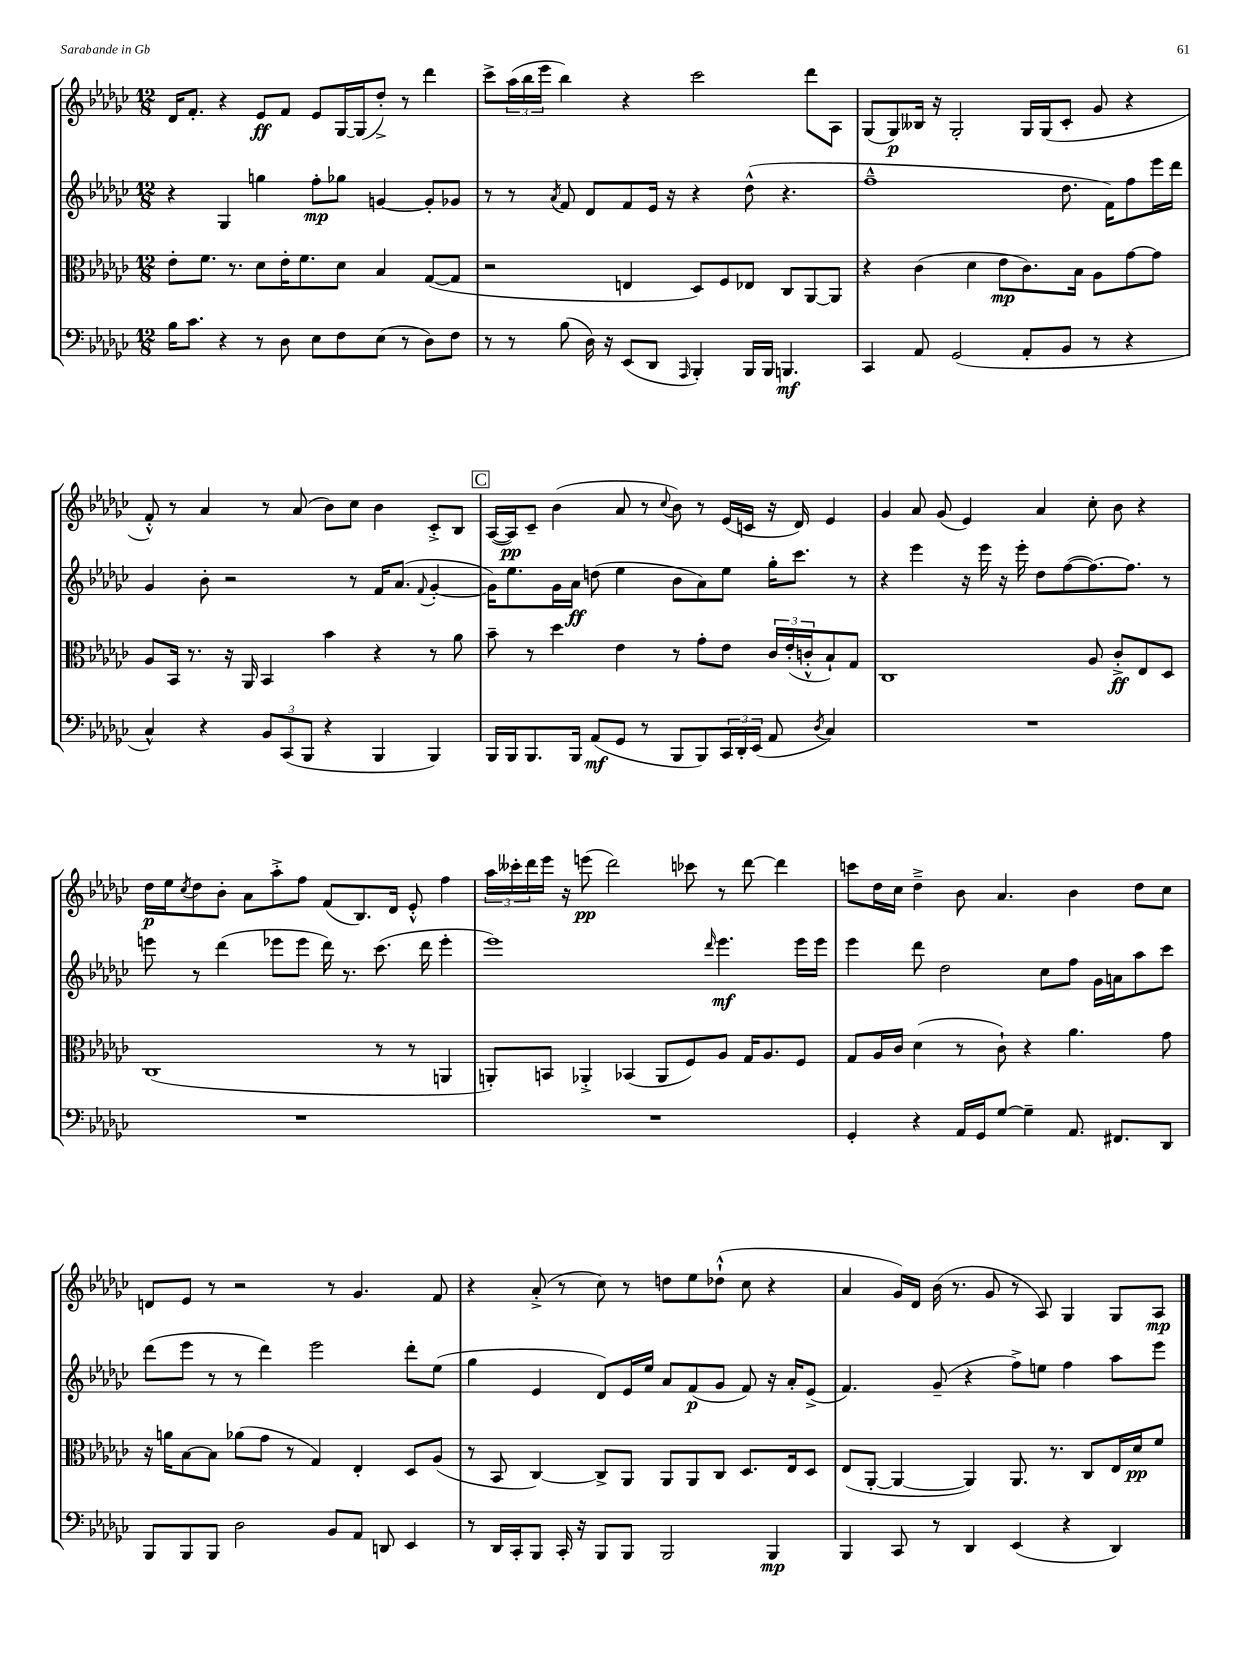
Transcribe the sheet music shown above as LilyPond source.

<<
\new StaffGroup <<
\new Staff = "s0" {
    \clef treble \key ges \major \numericTimeSignature \time 12/8
    des'16 f'8.-. r4 ees'8\ff f'8 ees'8 ges16~ ges16( des''8-.->) r8 des'''4 |
    ces'''8-> \tuplet 3/2 { aes''16( bes''16 ees'''16 } bes''4) r4 ces'''2 des'''8 aes8 |
    ges8( ges8\p) beses16 r16 ges2-. ges16 ges16( ces'8-. ges'8 r4 |
    f'8-.-^) r8 aes'4 r8 aes'8( bes'8) ces''8 bes'4 ces'8-.-> bes8 |
    \mark \markup { \box "C" } aes16~( aes16\pp) ces'8-- bes'4( aes'8 r8 \appoggiatura { ces''8 } bes'8) r8 ees'16( c'16 r16 des'16) ees'4 |
    ges'4 aes'8 ges'8( ees'4) aes'4 ces''8-. bes'8 r4 |
    des''16\p ees''16 \acciaccatura { ces''8 } des''8 bes'8-. aes'8 aes''8-.-> f''8 f'8( bes8.) des'16 ees'8-.-^ f''4 |
    \tuplet 3/2 { aes''16 ceses'''16-. des'''16 } ees'''16 r16 e'''8\pp( des'''2) ces'''8 r8 des'''8~ des'''4 |
    c'''8 des''16 ces''16 des''4---> bes'8 aes'4. bes'4 des''8 ces''8 |
    d'8 ees'8 r8 r2 r8 ges'4. f'8 |
    r4 aes'8-.->( r8 ces''8) r8 d''8 ees''8 des''8-!-^( ces''8 r4 |
    aes'4 ges'16) des'16 bes'16( r8. ges'8 r8 aes8) ges4 ges8 aes8\mp \bar "|." |
}
\new Staff = "s1" {
    \clef treble \key ges \major \numericTimeSignature \time 12/8
    r4 ges4 g''4 f''8-.\mp ges''8 g'4~ g'8-. ges'8 |
    r8 r8 \acciaccatura { aes'8 } f'8 des'8 f'8 ees'16 r16 r4 des''8-^( r4. |
    f''1---^ des''8. f'16) f''8 ees'''16 des'''16 |
    ges'4 bes'8-. r2 r8 f'16 aes'8.( \appoggiatura { f'8 } ges'4~-. |
    \mark \markup { \box "C" } ges'16) ees''8. ges'16 aes'16\ff d''8( ees''4 bes'8 aes'8) ees''8 ges''16-. ces'''8. r8 |
    r4 ees'''4 r16 ees'''16 r16 ees'''16-. des''8 f''8~( f''8.~) f''8. r8 |
    e'''8 r8 des'''4( ees'''8 ees'''8 des'''16) r8. ces'''8.( des'''16 ees'''4-. |
    ees'''1) \grace { des'''16 } ees'''4.\mf ees'''16 ees'''16 |
    ees'''4 des'''8 des''2 ces''8 f''8 ges'16 a'16 aes''8 ces'''8 |
    des'''8( ees'''8 r8 r8 des'''4) ees'''2 des'''8-. ees''8( |
    ges''4 ees'4 des'8) ees'16 ees''16 aes'8 f'8\p( ges'8 f'8) r16 aes'16-. ees'8->( |
    f'4.) ges'8--( r4 f''8->) e''8 f''4 aes''8 ees'''8 \bar "|." |
}
\new Staff = "s2" {
    \clef alto \key ges \major \numericTimeSignature \time 12/8
    ees'8-. f'8. r8. des'8 ees'16-. f'8. des'8 bes4 ges8~( ges8 |
    r2 e4 des8) f8 ees8 ces8 aes,8~ aes,8 |
    r4 ces'4( des'4 ees'8\mp ces'8.) bes16 aes8 ges'8~ ges'8 |
    aes8 bes,16 r8. r16 aes,16 bes,4 bes'4 r4 r8 aes'8 |
    \mark \markup { \box "C" } bes'8-- r8 des''4 ees'4 r8 ges'8-. ees'8 \tuplet 3/2 { ces'16 ees'16-.( c'16-.-^ } bes8-!) ges8 |
    ces1 aes8 ces'8-.->\ff ees8 des8 |
    ces1( r8 r8 a,4 |
    a,8-.) b,8 aes,4-.-> bes,4( aes,8 f8) aes8 ges16 aes8. f8 |
    ges8 aes16 ces'16 des'4( r8 ces'8-!) r4 aes'4. ges'8 |
    r16 a'16 bes8~ bes8 aes'8( ges'8 r8 ges4) ees4-. des8 aes8( |
    r8 bes,8 ces4~) ces8-> aes,8 aes,8 aes,8 ces8 des8. ees16 des8 |
    ees8( aes,8~-. aes,4~ aes,4) aes,8. r8. ces8 ees16 des'16\pp f'8 \bar "|." |
}
\new Staff = "s3" {
    \clef bass \key ges \major \numericTimeSignature \time 12/8
    bes16 ces'8. r4 r8 des8 ees8 f8 ees8( r8 des8) f8 |
    r8 r8 bes8( des16) r16 ees,8( des,8 \grace { aes,,16 } bes,,4-.) bes,,16 bes,,16 b,,4.\mf |
    ces,4 aes,8 ges,2( aes,8-. bes,8 r8 r4 |
    ces4-^) r4 \tuplet 3/2 { bes,8 ces,8( bes,,8 } r4 bes,,4 bes,,4) |
    \mark \markup { \box "C" } bes,,16 bes,,16 bes,,8. bes,,16 aes,8\mf( ges,8 r8 bes,,8 bes,,8) \tuplet 3/2 { ces,16 des,16-. ees,16( } aes,8 \acciaccatura { des8 } ces4) |
    R1. |
    R1. |
    R1. |
    ges,4-. r4 aes,16 ges,16 ges8~ ges4-- aes,8. fis,8. des,8 |
    bes,,8 bes,,8 bes,,8 des2 bes,8 aes,8 d,8 ees,4 |
    r8 des,16 ces,16-. bes,,8 ces,16-. r16 bes,,8 bes,,8 bes,,2 bes,,4\mp |
    bes,,4 ces,8 r8 des,4 ees,4( r4 des,4) \bar "|." |
}
>>
>>
\layout { \context { \Score \remove "Bar_number_engraver" } }
